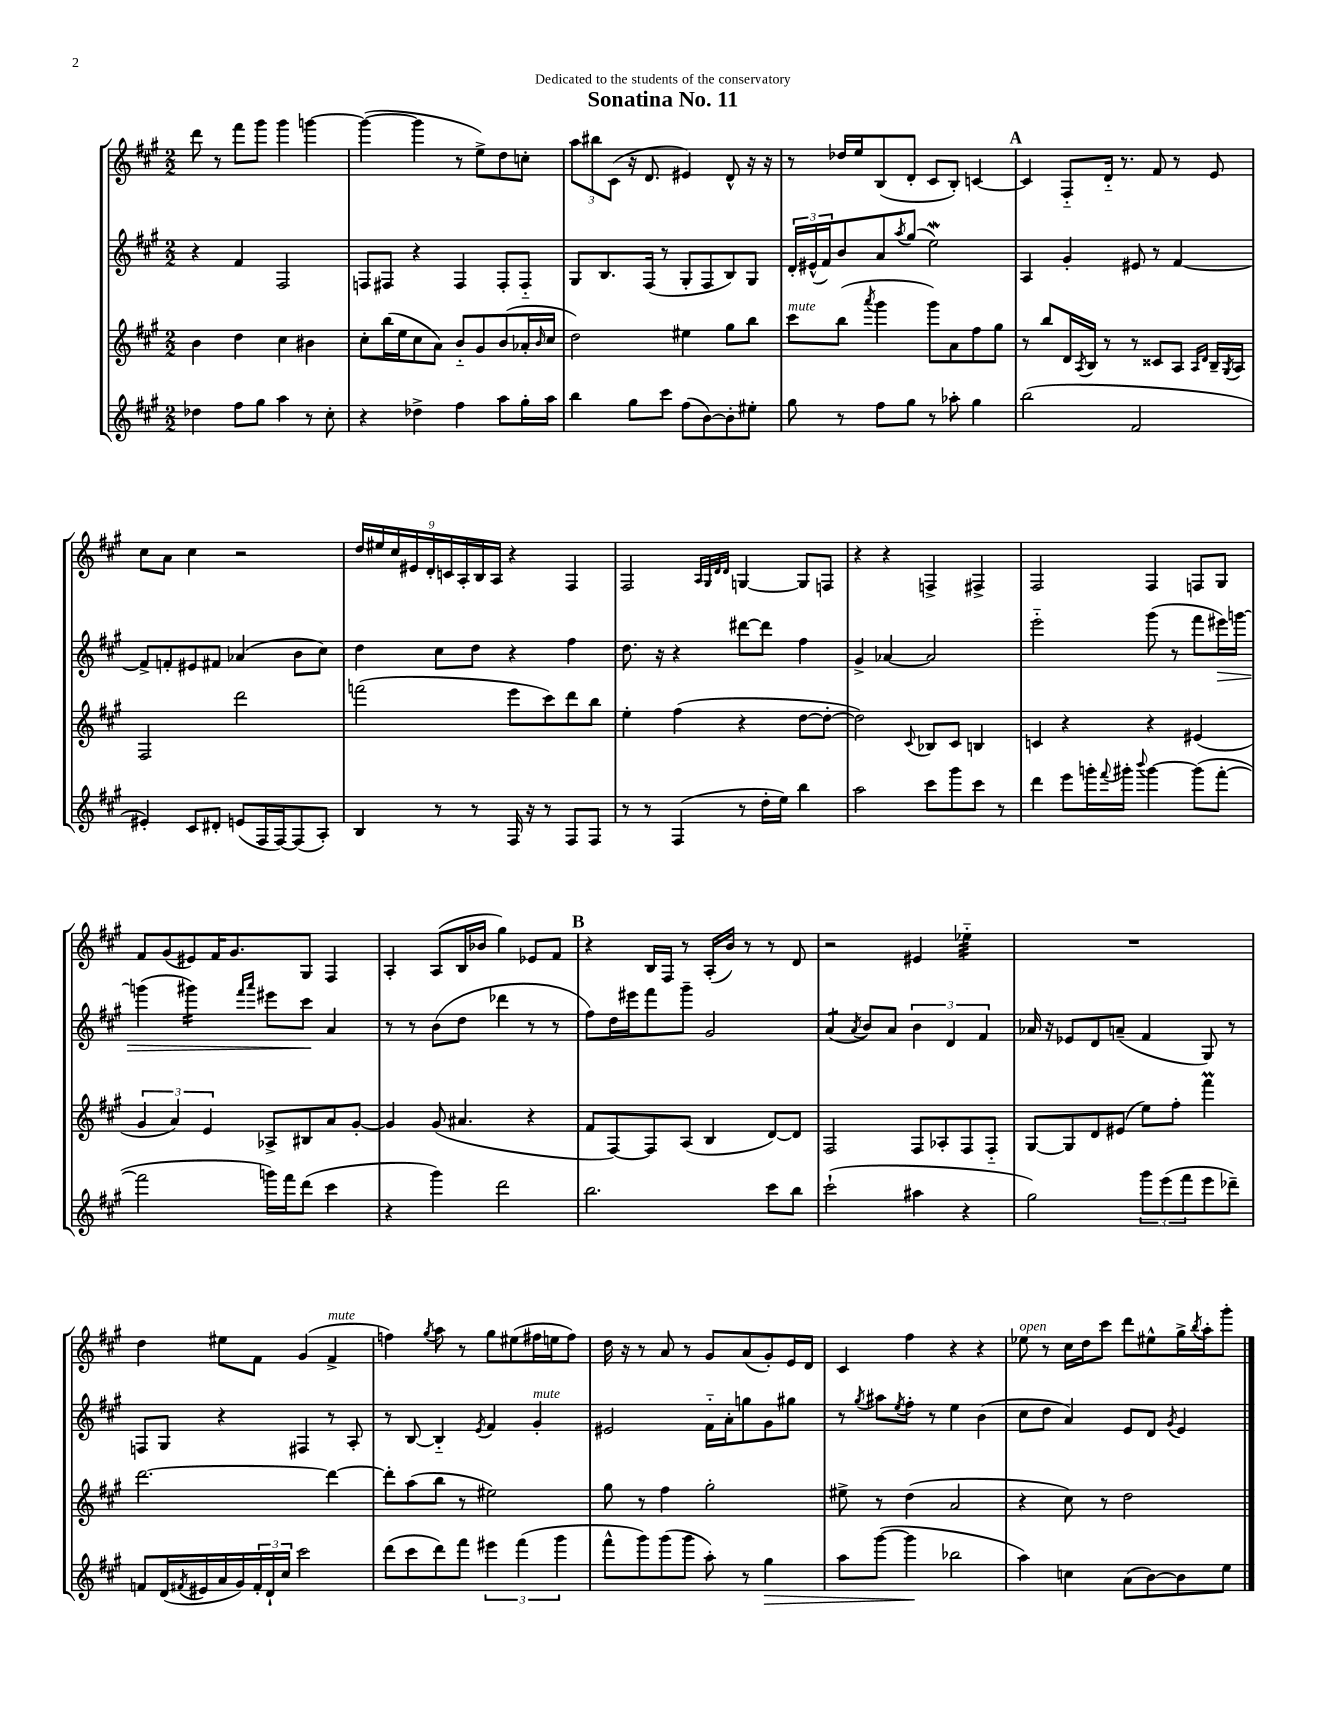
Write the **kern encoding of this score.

**kern	**kern	**kern	**kern
*staff4	*staff3	*staff2	*staff1
*clefG2	*clefG2	*clefG2	*clefG2
*k[f#c#g#]	*k[f#c#g#]	*k[f#c#g#]	*k[f#c#g#]
*M2/2	*M2/2	*M2/2	*M2/2
4dd-	4b	4r	8ddd
.	.	.	8r
8ff#	4dd	4f#	8fff#
8gg#	.	.	8ggg#
4aa	4cc#	2F#	4ggg#
8r	4b#	.	[4ggg
8cc#'	.	.	.
=	=	=	=
4r	8cc#'	8F	(4ggg_
.	(16bb	8F#	.
.	16ee	.	.
4dd-^	8cc#	4r	4ggg]
.	8a)	.	.
4ff#	8b'~	4F#	8r
.	8g#	.	8ee^)
8aa	(8b	8F#'	8dd
16gg#'	16a-'	8F#'~	8cc'
.	16qqb	.	.
16aa	16cc#	.	.
=	=	=	=
4bb	2dd)	8G#	12aa
.	.	.	12bb#
.	.	8.B	.
.	.	.	(12c#
8gg#	.	.	16r
.	.	(16F#	8.d
8ccc#	.	8r	.
(8ff#	4ee#	8G#'	4e#)
[8b)	.	8F#	.
8b']	8gg#	8B)	8d^^
8ee#'	8bb	8G#	16r
.	.	.	16r
=	=	=	=
8gg#	8ccc#	24d'	8r
.	.	(24e#^^	.
.	.	24f#)	.
8r	(8bb	8b	16dd-
.	.	.	16ee
.	8qaaa	.	.
8ff#	4ggg#	8a	(8B
.	.	8qaa	.
8gg#	.	(8gg#	8d'
8r	8ggg#)	2ee)	8c#
8aa-'	8a	.	8B')
4gg#	8ff#	.	[4c
.	8gg#	.	.
=	=	=	=
(2bb	8r	4A	4c]
.	8bb	.	.
.	16d	4g#'	8F#'~
.	8qA	.	.
.	16B	.	.
.	8r	.	16d'~
.	.	.	8.r
2f#	8r	8e#	.
.	8c##	8r	8f#
.	8A	[4f#	8r
.	16qqA	.	.
.	16qqd	.	.
.	16B~	.	8e
.	8qG#	.	.
.	16A	.	.
=	=	=	=
4e#')	2F#	8f#^]	8cc#
.	.	8f'	8a
8c#	.	8e#	4cc#
8d#'	.	8f#	.
(8e	2ddd	(4a-	2r
16F#	.	.	.
[16F#)	.	.	.
(8F#]	.	8b	.
8A')	.	8cc#)	.
=	=	=	=
4B	(2fff	4dd	18dd
.	.	.	18ee#
.	.	.	18cc#
.	.	.	18e#
.	.	.	18d'
8r	.	8cc#	.
.	.	.	18c
.	.	.	18A'
8r	.	8dd	.
.	.	.	18B
.	.	.	18A
16F#	8eee	4r	4r
16r	.	.	.
8r	8ccc#)	.	.
8F#	8ddd	4ff#	4F#
8F#	8bb	.	.
=	=	=	=
8r	4ee'	8.dd	2F#
8r	.	.	.
.	.	16r	.
(4F#	(4ff#	4r	.
.	.	.	32qqA
.	.	.	32qqG#
.	.	.	32qqd
.	.	.	32qqd
8r	4r	[8ddd#	[4G
16dd'	.	8ddd#]	.
16ee)	.	.	.
4bb	[8dd	4ff#	8G]
.	8dd'_	.	8F
=	=	=	=
2aa	2dd])	4g#^	4r
.	.	[4a-	4r
.	8qqc#	.	.
8ccc#	8B-	2a-]	4F^
8ggg#	8c#	.	.
8ccc#	4B	.	4F#^
8r	.	.	.
=	=	=	=
4ddd	4c	2eee'~	2F#
8eee	4r	.	.
16ggg'	.	.	.
8qqfff#	.	.	.
16ggg#'	.	.	.
8qqbbb	.	.	.
[4ggg#	4r	(8ggg#	4F#
.	.	8r	.
(8ggg#]	(4e#	8fff#	8F
[8fff#'	.	16eee#)	8G#
.	.	[16ggg	.
=	=	=	=
2fff#]	6g#	(4ggg]	8f#
.	.	.	(8g#
.	6a)	.	.
.	.	4ggg#)	8e#)
.	6e	.	.
.	.	.	16f#
.	.	.	8.g#
.	.	16qqfff#	.
.	.	16qqaaa	.
16ggg)	8A-^	8eee#	.
16fff#	.	.	.
(8ddd	8B#	8ccc#	8G#
4ccc#	8a	4a	4F#
.	[8g#'	.	.
=	=	=	=
4r	4g#]	8r	4A'
.	.	8r	.
4ggg#)	(8g#	(8b	(8A
.	4.a#	8dd	16B
.	.	.	16b-
2ddd	.	4ddd-	4gg#)
.	4r	8r	8e-
.	.	8r	8f#
=	=	=	=
2.bb	8f#	8ff#)	4r
.	[8F#)	16dd	.
.	.	16eee#	.
.	8F#]	8fff#	16B
.	.	.	16F#
.	(8A	8ggg#~	8r
.	4B	2g#	(16A'
.	.	.	16b)
.	.	.	8r
8ccc#	[8d)	.	8r
8bb	8d]	.	8d
=	=	=	=
(2ccc#`	2F#	(4a	2r
.	.	8qa	.
.	.	8b)	.
.	.	8a	.
4aa#	8F#	6b	4e#
.	8A-'	.	.
.	.	6d	.
4r	8F#	.	4ee-'~
.	.	6f#	.
.	8F#'~	.	.
=	=	=	=
2gg#)	[8G#	16a-	1r
.	.	16r	.
.	8G#]	8e-	.
.	8d	8d	.
.	(8e#	(8a~	.
12ggg#	8ee)	4f#	.
(12eee	.	.	.
.	8ff#'	.	.
12fff#	.	.	.
8eee	4fff#	8G#)	.
8ddd-~)	.	8r	.
=	=	=	=
8f	[2.ddd	8F	4dd
(16d	.	8G#	.
8qf#	.	.	.
16e#	.	.	.
16a	.	4r	8ee#
16g#)	.	.	.
24f#'	.	.	8f#
24d`	.	.	.
24cc#	.	.	.
2ccc#	.	4F#	(4g#
.	4ddd_	8r	4f#^
.	.	8A'	.
=	=	=	=
(8ddd	8ddd']	8r	4ff)
8ccc#	(8aa	[8B	.
.	.	.	8qgg#
8ddd)	8bb	4B'~]	8aa
8fff#	8r	.	8r
.	.	8qe	.
6eee#	2ee#)	4f#	8gg#
.	.	.	(8ee#
(6fff#	.	.	.
.	.	4g#'	16ff#
.	.	.	16ee
6ggg#	.	.	.
.	.	.	8ff#)
=	=	=	=
8fff#^^	8gg#	2e#	16dd
.	.	.	16r
8ggg#)	8r	.	8r
(8ggg#	4ff#	.	8a
8ggg#	.	.	8r
8aa')	2gg#'	16f#'~	8g#
.	.	16a'	.
8r	.	8gg	(8a
4gg#	.	8g#	8g#')
.	.	8gg#	16e
.	.	.	16d
=	=	=	=
8aa	8ee#^	8r	4c#
.	.	8qgg#	.
([8ggg#	8r	8aa#	.
.	.	8qee	.
4ggg#]	(4dd	8ff#'	4ff#
.	.	8r	.
2bb-	2a	4ee	4r
.	.	(4b	4r
=	=	=	=
4aa)	4r	8cc#	8ee-
.	.	8dd	8r
4cc	8cc#)	4a)	16cc#
.	.	.	16dd
.	8r	.	8ccc#
(8a	2dd	8e	8ddd
[8b)	.	8d	8ee#^^
.	.	8qg#	.
8b]	.	4e	16gg#^
.	.	.	8qbb
.	.	.	16aa'
8ee	.	.	8ggg#'
==	==	==	==
*-	*-	*-	*-
